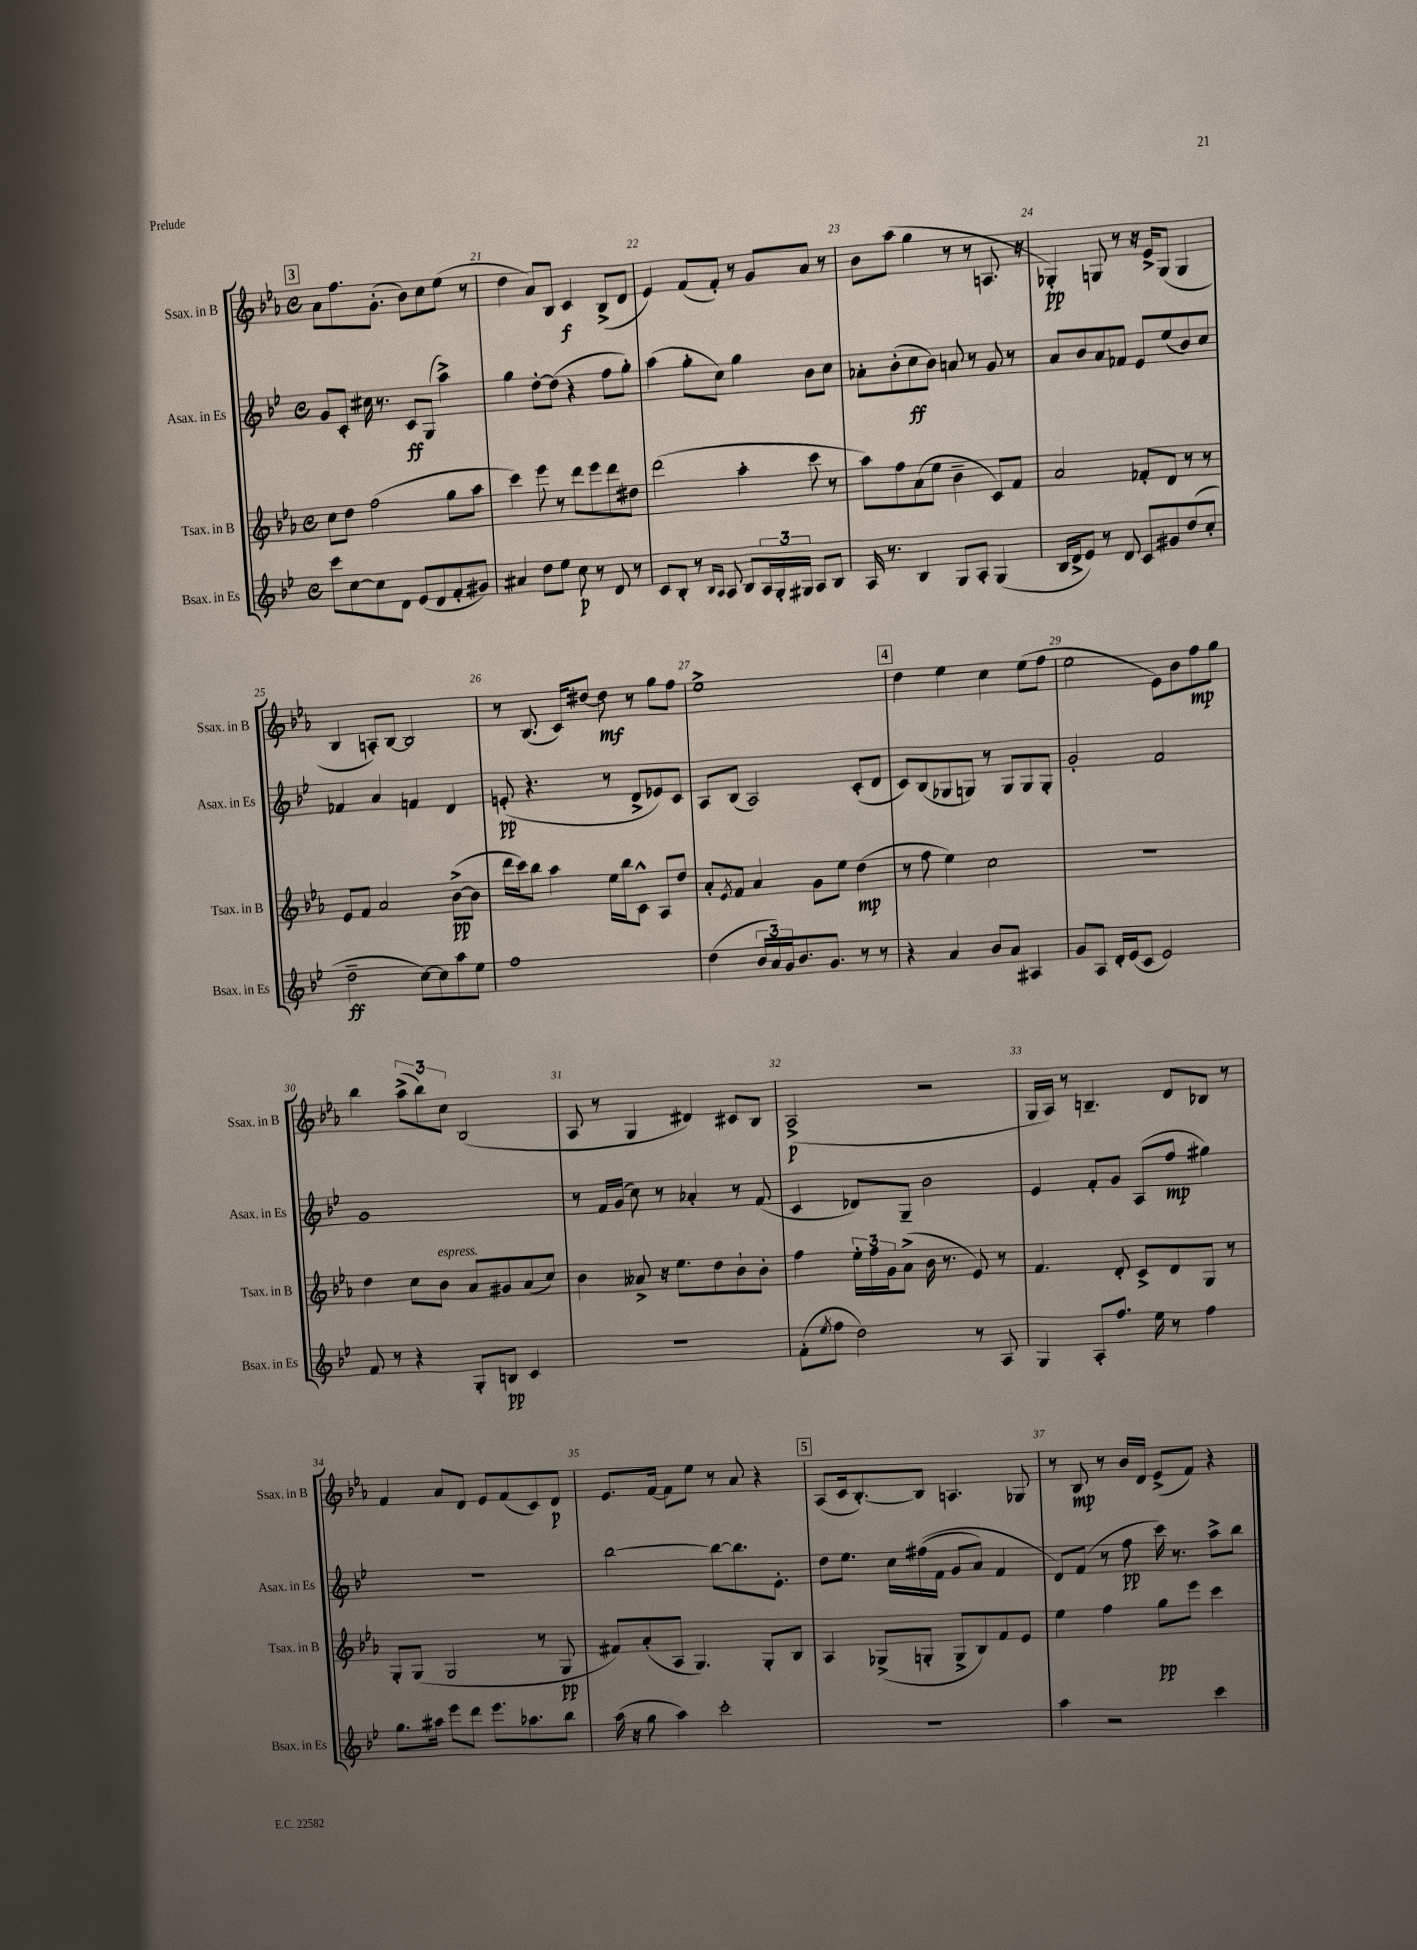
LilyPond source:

<<
\new StaffGroup <<
\new Staff = "s0" \with { instrumentName = "Ssax. in B" shortInstrumentName = "Ssax. in B" } {
    \clef treble \key ees \major \defaultTimeSignature \time 4/4
    \mark \markup { \box "3" } aes'8 f''8. g'8.-.( bes'8) c''8 ees''8( r8 |
    d''4 aes'8) bes8 c'4\f bes8->( d'8 |
    ees'4) f'8( f'8-.) r8 g'8 aes'8 r8 |
    bes'8 aes''8( g''4 r8 r8 a8. r16 |
    ges4-.\pp) g8 r8 r16 ees'16-> g8( g4 |
    bes4 a8-.) bes8~ bes2 |
    r8 bes8.( c'16) dis''8~ dis''8\mf r8 g''8 f''8 |
    ees''1-> |
    \mark \markup { \box "4" } d''4 ees''4 c''4 ees''8( f''8 |
    ees''2 ees'8) bes'8 f''8\mp g''8 |
    bes''4 \tuplet 3/2 { aes''8->( bes''8) c''8 } bes2( |
    aes8 r8 g4 dis'4) cis'8 bes8 |
    aes2->\p( r2 |
    g16 aes16) r8 b4.-- d'8 bes8 r8 |
    f'4 aes'8 d'8 ees'8 f'8( c'8) d'8\p |
    ees'8. f'16~ f'8 ees''8 r8 aes'8 r4 |
    \mark \markup { \box "5" } aes8( c'16 bes8.~-.) bes8 a4. ges8 |
    r8 bes8\mp r8 bes'16 d'16 ees'8->( f'8) r4 \bar "|." |
}
\new Staff = "s1" \with { instrumentName = "Asax. in Es" shortInstrumentName = "Asax. in Es" } {
    \clef treble \key bes \major \defaultTimeSignature \time 4/4
    \mark \markup { \box "3" } g'8 c'8-. cis''16 r8. c'8\ff g8( a''4->) |
    g''4 d''8~-. d''8( r4 f''8 g''8-.) |
    a''4( g''8-. c''8) g''4 bes'8 c''8 |
    aes'8-. bes'8-.( c''8\ff bes'8) a'8 r8 g'8 r8 |
    a'8 bes'8 a'8 fes'8 ees'8 ees''8( bes'8) c''8 |
    fes'4 a'4 f'4 d'4 |
    e'8-.\pp( r4. r8 d'8-> ees'8) c'8 |
    a8 bes8( a2) c'8-.( d'8 |
    \mark \markup { \box "4" } c'8) bes8( ges8 g8) r8 g8 g8 g8-. |
    g'2-. f'2 |
    g'1 |
    r8 f'16 g'16( c''8) r8 aes'4-. r8 f'8( |
    c'4 des'8) g8-- bes'2 |
    ees'4 f'8-. g'8 a8( f''8\mp gis''4) |
    R1 |
    bes''2~ bes''8~ bes''8. ees'8.-. |
    \mark \markup { \box "5" } d''8 ees''8. c''16 fis''16(\( f'16 g'8 a'8) f'4 |
    d'8\) f'8( r8 f''8\pp c'''16) r8. a''8-> bes''8 \bar "|." |
}
\new Staff = "s2" \with { instrumentName = "Tsax. in B" shortInstrumentName = "Tsax. in B" } {
    \clef treble \key ees \major \defaultTimeSignature \time 4/4
    \mark \markup { \box "3" } c''8 d''8 f''2( g''8 aes''8 |
    c'''4) ees'''8 r8 d'''8 ees'''8 d'''8 dis''8 |
    d'''2( aes''4-. c'''8 r8 |
    aes''8) f''8 aes'8( ees''8 bes'4-- c'8) f'8 |
    aes'2 fes'8-. d'8 r8 r8 |
    ees'8 f'8 aes'2 bes'8~->\pp( bes'8 |
    d'''16 c'''16) bes''8 aes''4 ees''16 bes''16 c'8-^ aes8 d''8 |
    aes'8-. \acciaccatura { ees'8 } f'8 aes'4 g'8 ees''8 d''4\mp( |
    \mark \markup { \box "4" } r8 f''8 ees''4) c''2 |
    R1 |
    d''4 c''8 bes'8^\markup { \italic "espress." } aes'8 gis'8 aes'8( c''8) |
    bes'4 aeses'8-> r16 ees''8. d''8 bes'8-! bes'8-. |
    f''4 \tuplet 3/2 { ees''16-. f''16 g'16 } aes'8->( bes'16 r8. ees'8) r8 |
    f'4. d'8-. c'8-> d'8 g8 r8 |
    g8-. g8( g2 r8 g8\pp |
    fis'8) aes'8-.( aes8 g4.) g8-. bes8 |
    \mark \markup { \box "5" } aes4 ges8->( g8-. g8-> bes8) f'8 ees'8 |
    ees''4 f''4 g''8\pp ees'''8 c'''4 \bar "|." |
}
\new Staff = "s3" \with { instrumentName = "Bsax. in Es" shortInstrumentName = "Bsax. in Es" } {
    \clef treble \key bes \major \defaultTimeSignature \time 4/4
    \mark \markup { \box "3" } c'''8 c''8~ c''8 d'8 ees'8( d'8 f'8-. gis'8) |
    ais'4 d''8 ees''8 c''8\p r8 d'8 r8 |
    c'8 bes8-. r8 \grace { bes16 a16 } a8 bes8 \tuplet 3/2 { a16 g16-. gis16 } a8 bes8 |
    a16 r8. bes4 g8 a8-. g4( |
    bes16 d'16-> ees'8) r8 d'8 c'8 gis'8 d''8( c''8-. |
    d''2--\ff c''8~) c''8 a''8 ees''8 |
    f''1 |
    d''4( \tuplet 3/2 { bes'16 a'16) g'16 } bes'8. g'8. r8 r8 |
    \mark \markup { \box "4" } r4 a'4 bes'8 a'8 ais4 |
    g'8 a8 d'16-. ees'16( c'8 ees'2) |
    f'8 r8 r4 g8-. b8\pp c'4 |
    R1 |
    f'8-.( \acciaccatura { ees''8 } f''8 d''2) r8 a8 |
    g4 a8-. f''8. ees''16 r8 f''4 |
    g''8. ais''16 ees'''8 d'''8 ees'''8. aes''8. bes''8 |
    a''16( r16 g''8 a''4) c'''2-. |
    \mark \markup { \box "5" } R1 |
    a''4 r2 c'''4 \bar "|." |
}
>>
>>
\layout { \context { \Score currentBarNumber = #20 \override BarNumber.break-visibility = ##(#f #t #t) barNumberVisibility = #all-bar-numbers-visible } }
